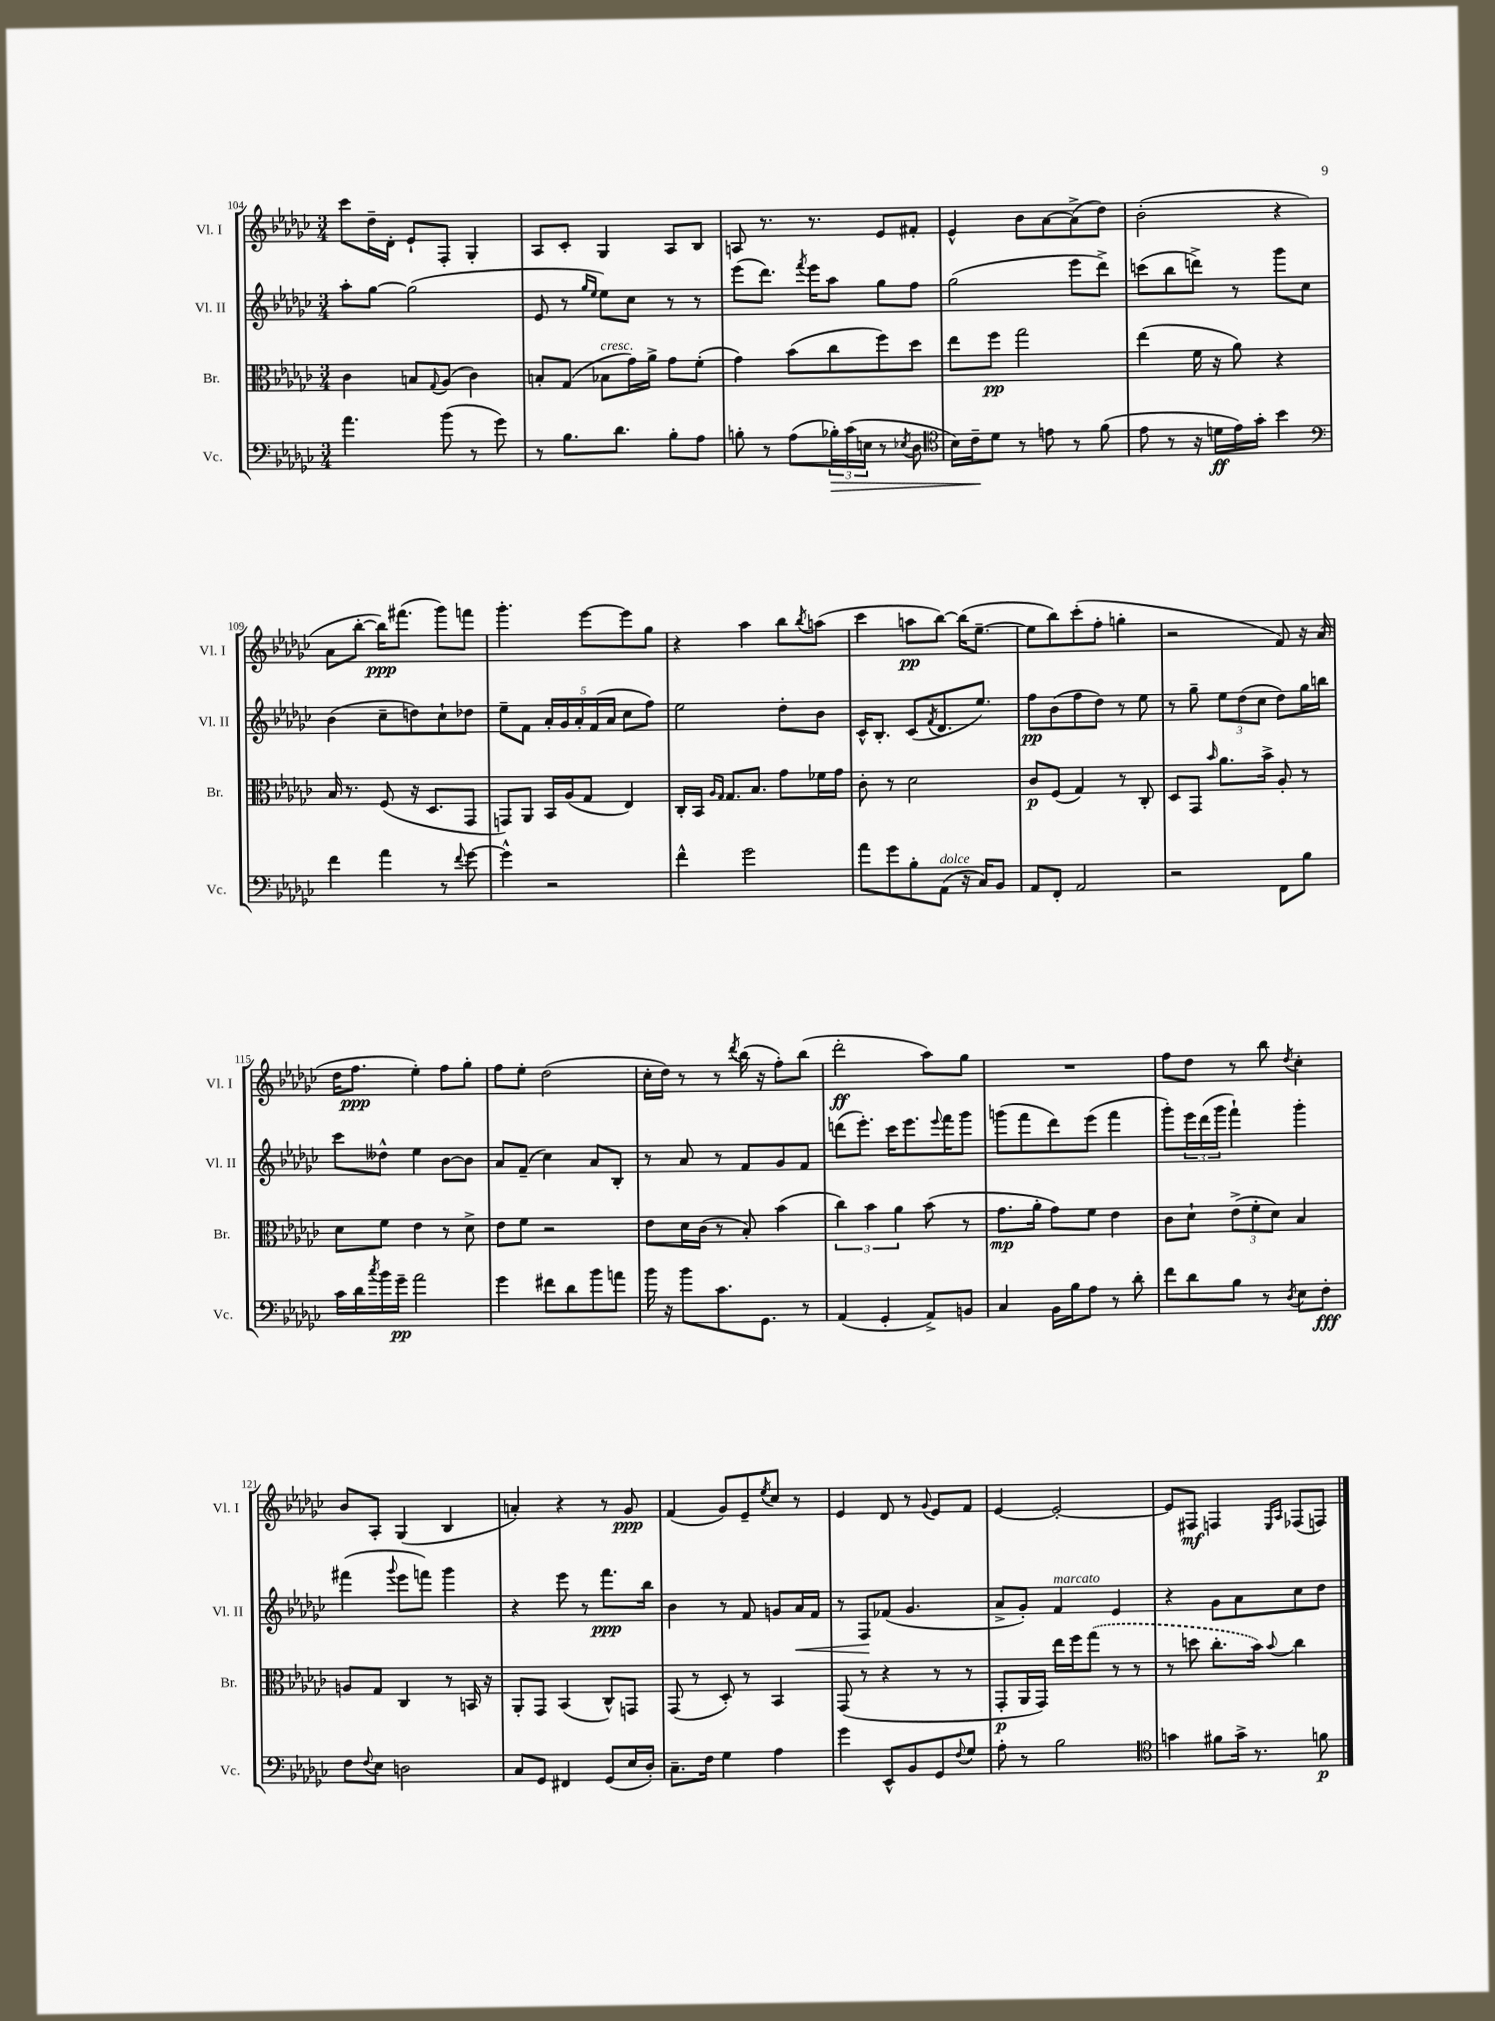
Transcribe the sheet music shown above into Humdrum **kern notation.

**kern	**kern	**kern	**kern
*staff4	*staff3	*staff2	*staff1
*clefF4	*clefC3	*clefG2	*clefG2
*k[b-e-a-d-g-c-]	*k[b-e-a-d-g-c-]	*k[b-e-a-d-g-c-]	*k[b-e-a-d-g-c-]
*M3/4	*M3/4	*M3/4	*M3/4
4.a-	4c-	8aa-'	8ccc-
.	.	[8gg-	16dd-~
.	.	.	16d-'
.	8B	(2gg-]	8e-`
.	8qqG-	.	.
(8b-	(8A-	.	8F'
8r	4c-)	.	4G-'
8g-)	.	.	.
=	=	=	=
8r	8B'	8e-	8A-
8.B-	(8G-	8r	8c-'
.	.	16qqgg-	.
.	.	16qqee-	.
.	8B-	8ee-)	4G-
8.d-	.	.	.
.	16g-)	8cc-	.
.	16a-^	.	.
8B-'	8g-	8r	8A-
8A-	(8f'	8r	8B-
=	=	=	=
8B'	4g-)	(8eee-	8A
8r	.	8.ddd-)	8.r
(8A-	(8b-	.	.
.	.	8qfff	.
.	.	16eee-	8.r
24B-')	8cc-	8aa-	.
(24c-	.	.	.
24E	.	.	.
8r	8ff)	8gg-	8e-
8qE-	.	.	.
8D-	8dd-	8ff	8f#'
=	=	=	=
*clefC4	*	*	*
16B-)	8ee-	(2gg-	4e-^^
16c-~	.	.	.
8d-	8ff	.	.
8r	2gg-	.	8b-
8e	.	.	[8a-
8r	.	8eee-	(8a-^]
(8f	.	8ddd-^)	8dd-)
=	=	=	=
8e-	(4ee-	(8ccc	(2b-'
8r	.	8bb-	.
16r	16f	8ddd^)	.
16d	16r	.	.
16e-)	8a-)	8r	.
16g-'	.	.	.
4b-	4r	8ggg-	4r
.	.	8cc-	.
=	=	=	=
*clefF4	*	*	*
4f	16B-	(4b-	8a-
.	8.r	.	.
.	.	.	[8bb-'
4a-	(8F	8cc-~	16bb-])
.	.	.	(8.fff#
.	16r	8dd)	.
.	8.D-	.	.
8r	.	8cc-`	8ggg-)
8qqf	.	.	.
[8g-	8GG-	8dd-	8fff
=	=	=	=
4g-^^]	8GG)	8ee-~	4.ggg-'
.	8AA-	8f	.
2r	16BB-	20a-'	.
.	.	20g-	.
.	(16A-	.	.
.	.	20a-'	.
.	8G-	.	[8eee-
.	.	(20f	.
.	.	20a-	.
.	4E-)	8cc-	8eee-]
.	.	8ff)	8gg-
=	=	=	=
4f^^	16C-'	2ee-	4r
.	16BB-	.	.
.	16qqA-	.	.
.	16qqG-	.	.
.	8.G-	.	.
2g-	.	.	4aa-
.	8.B-	.	.
.	8g-	8dd-'	8bb-
.	.	.	8qbb-
.	16f-	8b-	(8aa
.	16g-	.	.
=	=	=	=
8a-	8c-'	16c-^^	4ccc-
.	.	8.B-'	.
8g-	8r	.	.
8B-'	2d-	(8c-	8aa
.	.	8qf	.
(8AA-	.	8.d-	[8bb-)
16r	.	.	(16bb-]
16C-)	.	8.ee-)	[8.ee-~
8BB-	.	.	.
=	=	=	=
8AA-	8c-	8ff	8ee-]
8FF'	(8F	(8b-	8bb-)
2AA-	4G-)	8ff	(8ccc-'
.	.	8dd-)	8ff'
.	8r	8r	4gg'
.	8C-'	8ee-	.
=	=	=	=
2r	8D-	8r	2r
.	8GG-	8gg-~	.
.	16qqb-	.	.
.	8.a-	12ee-	.
.	.	(12dd-	.
.	.	12cc-	.
.	16b-^	.	.
8FF	8A-'	8dd-)	8f)
8B-	8r	16gg-	16r
.	.	16bb	(16a-
=	=	=	=
16c-	8d-	8ccc-	16dd-
16d-	.	.	8.ff
8qcc-	.	.	.
16b-	8f	8dd--^^	.
16g-~	.	.	.
2a-	4e-	4ee-	4ee-')
.	8r	[8b-	8ff
.	8d-^	8b-]	8gg-'
=	=	=	=
4g-	8e-	8a-	8ff
.	8f	(8f~	8ee-'
8f#	2r	4cc-)	(2dd-
8d-	.	.	.
8b-	.	8a-	.
8a	.	8B-'	.
=	=	=	=
16b-	8e-	8r	16cc-'
16r	.	.	16dd-)
8b-	16d-	8a-	8r
.	(16c-	.	.
8.c-	8r	8r	8r
.	.	.	8qddd-
.	8B-')	8f	(16bb-
8.GG-	.	.	16r
.	(4b-	8g-	8ff')
8r	.	8f	(8bb-
=	=	=	=
(4AA-	6cc-)	(8ddd	2ddd-'
.	.	8.eee-')	.
.	6b-	.	.
4GG-'	.	.	.
.	.	16ccc-	.
.	6a-	.	.
.	.	8.eee-	.
8AA-^)	(8b-	.	8aa-)
.	.	8qqeee-	.
.	.	16fff	.
8BB	8r	8ggg-	8gg-
=	=	=	=
4C-	8.g-	(8ggg	2.r
.	.	8fff	.
.	16a-'	.	.
16BB-	8g-)	8ddd-)	.
16B-	.	.	.
8A-	8f	(8eee-	.
8r	4e-	4fff	.
8d-'	.	.	.
=	=	=	=
8f	8c-	8ggg-')	8ff
8d-	8d-`	24eee-	8dd-
.	.	(24ddd-	.
.	.	24ggg-	.
8B-	(12e-^	4fff`)	8r
.	12f'	.	.
8r	.	.	8bb-
.	12d-)	.	.
8qD-	.	.	8qdd-
8E-	4B-	4ggg-'	4cc-'
8F'	.	.	.
=	=	=	=
8F	8A	(4fff#	8b-
8qqF	.	.	.
8E-	8G-	.	8A-'
.	.	8qqggg-	.
2D	4C-	8eee-	(4G-
.	.	8fff)	.
.	8r	4ggg-	4B-
.	16BB	.	.
.	16r	.	.
=	=	=	=
8C-	8AA-'	4r	4a')
8GG-	8GG-	.	.
4FF#	(4BB-	8eee-	4r
.	.	8r	.
(8GG-	8C-^^)	8.fff	8r
16E-	8GG	.	8g-
16D-')	.	16bb-	.
=	=	=	=
8.C-~	(8GG-	4b-	(4f
.	8r	.	.
16F	.	.	.
4G-	8D-')	8r	8g-)
.	8r	8f	8e-~
.	.	.	8qee-
4A-	4BB-	8g	8cc-
.	.	16a-	8r
.	.	16f	.
=	=	=	=
4g-	(8GG-	8r	4e-
.	8r	8F	.
8EE-^^	4r	(8f-	8d-
8BB-	.	4.g-	8r
.	.	.	8qqg-
8GG-	8r	.	8e-
8qqF	.	.	.
8G-	8r	.	8f
=	=	=	=
8A-'	8GG-'	8a-^	[4e-
8r	16AA-	8g-')	.
.	16GG-)	.	.
2B-	16ee-	4f	2e-'_
.	16ff	.	.
.	(8gg-	.	.
.	8r	4e-	.
.	8r	.	.
=	=	=	=
*clefC4	*	*	*
4g	8r	4r	8e-]
.	8dd	.	8F#
8f#	8.cc-'	8g-	4F
16g^	.	8a-	.
8.r	16b-)	.	.
.	.	.	16qqE-
.	8qqb-	.	16qqA-
.	4cc-	8cc-	(8F-
8f	.	8dd-	8F)
==	==	==	==
*-	*-	*-	*-
